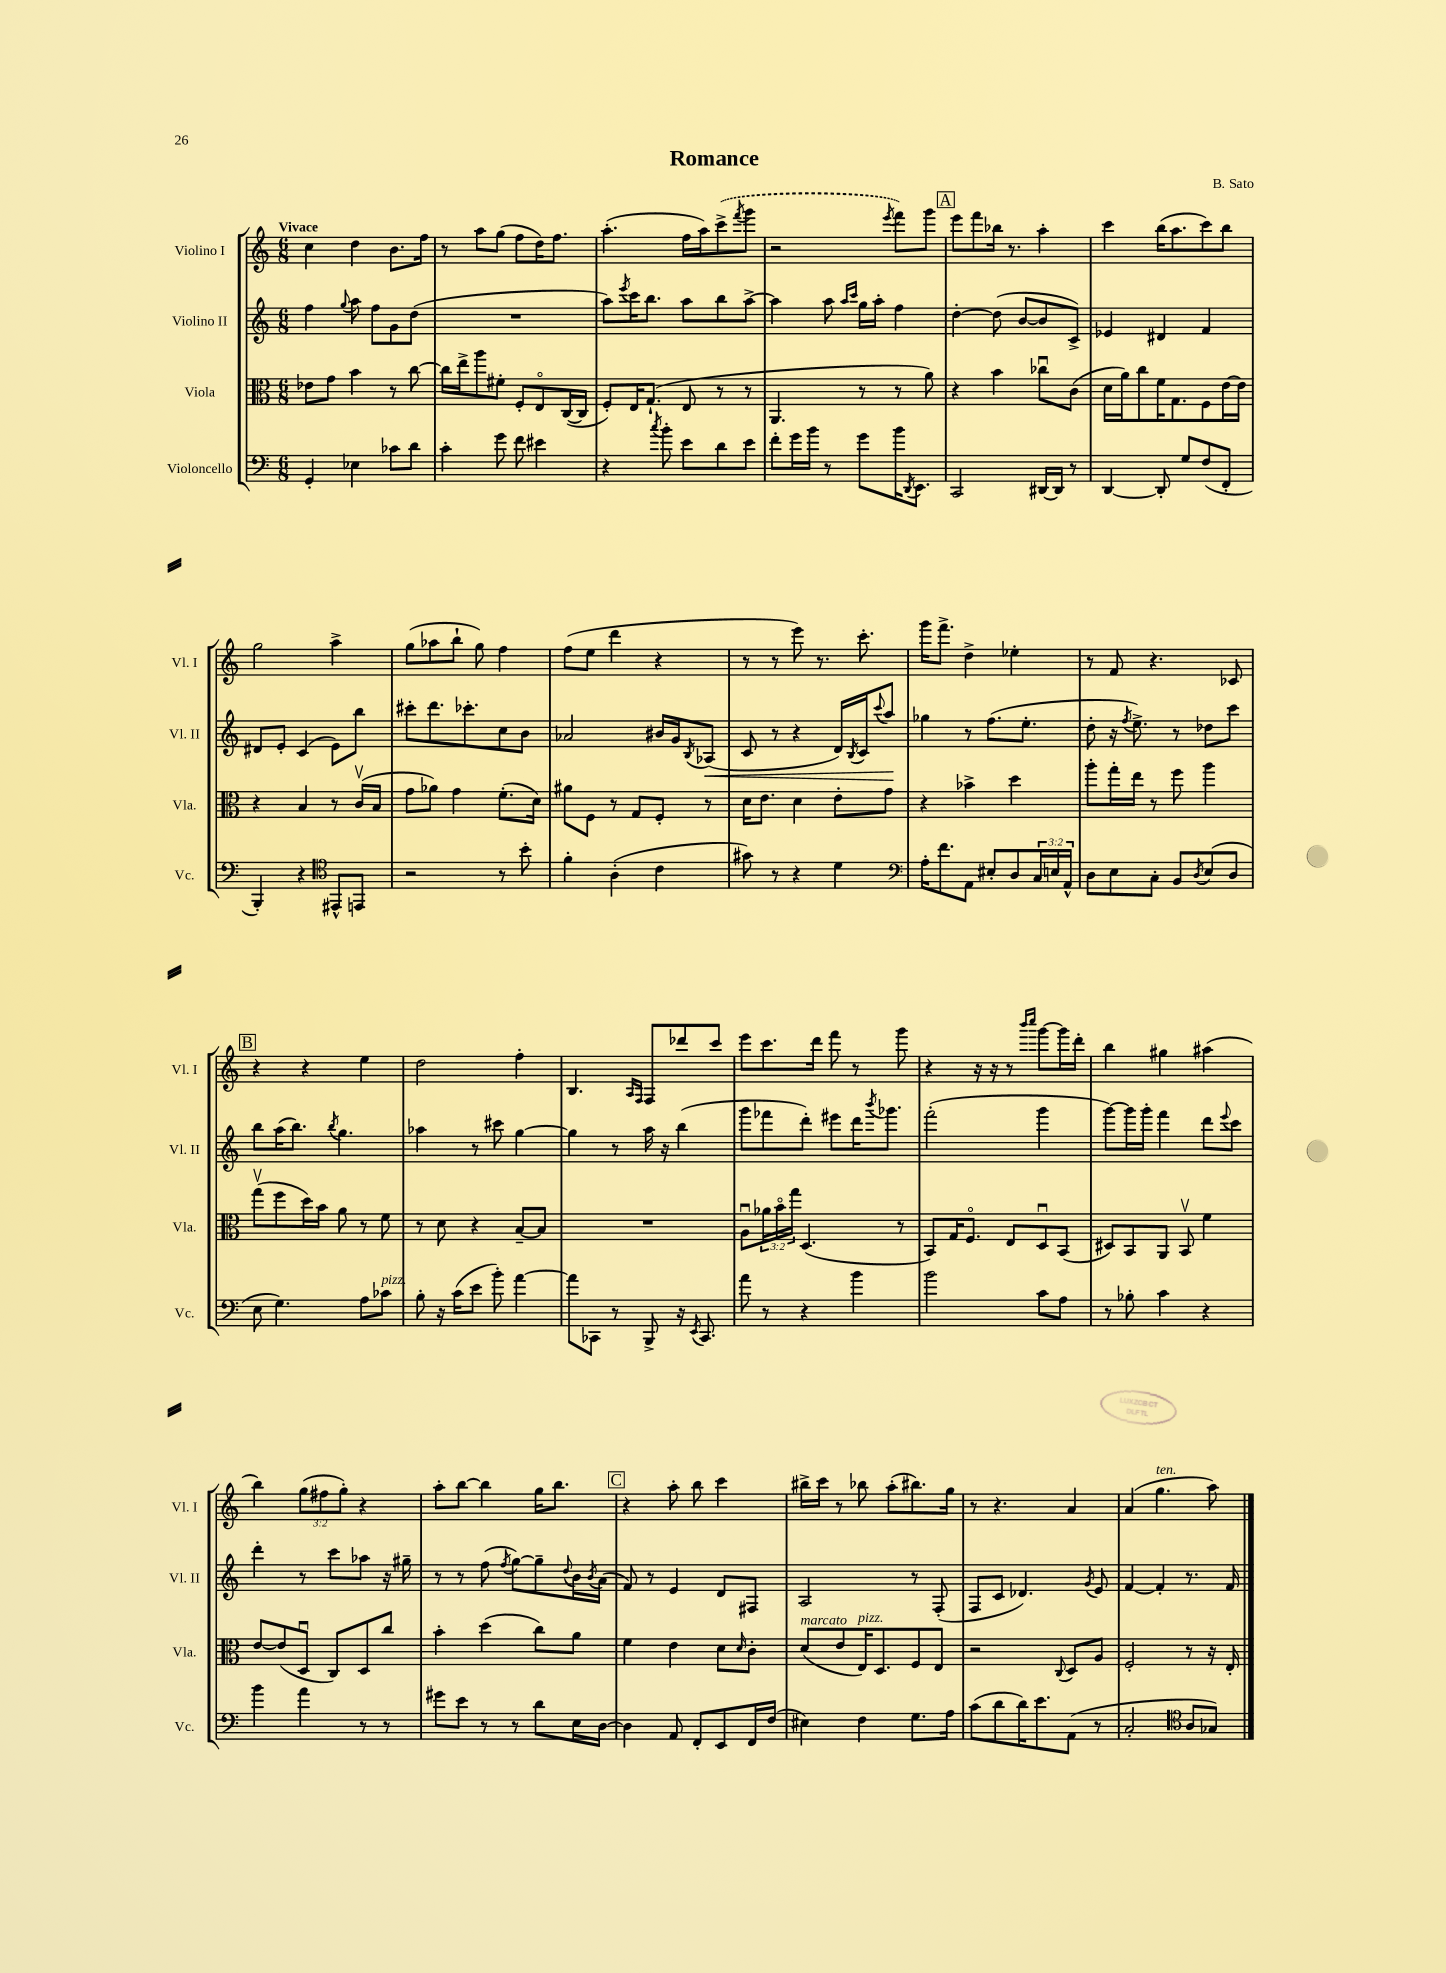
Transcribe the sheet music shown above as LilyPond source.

\header { title = "Romance" composer = "B. Sato" }
<<
\new StaffGroup <<
\new Staff = "s0" \with { instrumentName = "Violino I" shortInstrumentName = "Vl. I" } {
    \clef treble \key c \major \numericTimeSignature \time 6/8 \override Staff.TupletNumber.text = #tuplet-number::calc-fraction-text \tempo "Vivace"
    c''4 d''4 b'8. f''16 |
    r8 a''8 g''8( f''8 d''16) f''8. |
    a''4.-.( f''16 a''16) \once \slurDashed c'''8->( \acciaccatura { f'''8 } g'''8 |
    r2 \acciaccatura { e'''8 } f'''8) g'''8 |
    \mark \markup { \box "A" } e'''8 f'''8 bes''16 r8. a''4-. |
    c'''4 b''16( a''8. c'''8) b''8 |
    g''2 a''4-> |
    g''8( aes''8 b''8-! g''8) f''4 |
    f''8( e''8 d'''4 r4 |
    r8 r8 e'''8) r8. c'''8.-. |
    g'''16 f'''8.-> d''4-> ees''4-. |
    r8 f'8 r4. ces'8 |
    \mark \markup { \box "B" } r4 r4 e''4 |
    d''2 f''4-. |
    b4. \grace { a16 f16 } f8 des'''8 c'''8 |
    e'''8 c'''8. d'''16 f'''8 r8 g'''8 |
    r4 r16 r16 r8 \grace { b'''16 c''''16 } g'''8~ g'''16 d'''16-. |
    b''4 gis''4 ais''4( |
    b''4) \tuplet 3/2 { g''8( fis''8 g''8-.) } r4 |
    a''8-. b''8~ b''4 g''16 b''8. |
    \mark \markup { \box "C" } r4 a''8-. b''8 c'''4 |
    bis''16-> c'''16 r8 bes''8 a''8-.( bis''8.) g''16 |
    r8 r4. a'4 |
    a'4( g''4.^\markup { \italic "ten." } a''8) \bar "|." |
}
\new Staff = "s1" \with { instrumentName = "Violino II" shortInstrumentName = "Vl. II" } {
    \clef treble \key c \major \numericTimeSignature \time 6/8
    f''4 \appoggiatura { g''8 } a''8 f''8 g'8 d''8( |
    R2. |
    a''8) \acciaccatura { e'''8 } c'''16 b''8. a''8 b''8 a''8~-> |
    a''4 a''8 \grace { a''16 c'''16 } g''16 a''16-. f''4 |
    \mark \markup { \box "A" } d''4~-. d''8( b'8~ b'8 c'8->) |
    ees'4 dis'4 f'4 |
    dis'8 e'8-. c'4( e'8) b''8 |
    cis'''8-. d'''8. ces'''8.-. c''8 b'8 |
    aes'2 bis'16 g'16 \acciaccatura { b8 } aes8\<( |
    c'8 r8 r4 d'16) \acciaccatura { b8 } c'16 \appoggiatura { c'''8 } a''8\! |
    ges''4 r8 f''8.( e''8.-. |
    d''8-. r16 \acciaccatura { f''8 } e''8.->) r8 des''8 c'''8 |
    \mark \markup { \box "B" } b''8 a''16( b''8.) \acciaccatura { b''8 } g''4. |
    aes''4 r8 cis'''8 g''4~ |
    g''4 r8 a''16 r16 b''4( |
    g'''8 fes'''8 d'''8-.) eis'''8 d'''16 \acciaccatura { b'''8 } ges'''8. |
    f'''2-.( g'''4 |
    g'''8~) g'''16 g'''16-. f'''4 d'''8 \appoggiatura { e'''8 } c'''8 |
    d'''4-. r8 c'''8 aes''8 r16 gis''16-- |
    r8 r8 f''8( \acciaccatura { f''8 } g''8~) g''8-- \appoggiatura { d''8 } b'16 \acciaccatura { b'8 } a'16( |
    \mark \markup { \box "C" } f'8) r8 e'4 d'8 fis8 |
    a2 r8 f8-.( |
    f8 c'8 des'4.) \acciaccatura { g'8 } e'8 |
    f'4~ f'4-. r8. f'16 \bar "|." |
}
\new Staff = "s2" \with { instrumentName = "Viola" shortInstrumentName = "Vla." } {
    \clef alto \key c \major \numericTimeSignature \time 6/8 \override Staff.TupletNumber.text = #tuplet-number::calc-fraction-text
    ees'8 g'8 b'4 r8 c''8~ |
    c''16 e''16-> a''8 fis'8-. f8-. e8\flageolet c16~( c16 |
    f8-.) e16 g8.-!( e8 r8 r8 |
    a,4. r8 r8 a'8) |
    \mark \markup { \box "A" } r4 b'4 ces''8\downbow c'8( |
    d'16 a'16) c''8 f'16 g8. f8 e'16~ e'16 |
    r4 b4 r8 c'16\upbow( b16 |
    g'8 aes'8) g'4 f'8.-.( d'16) |
    ais'8 f8 r8 g8 f8-. r8 |
    d'16 e'8. d'4 e'8-. g'8 |
    r4 bes'4-> d''4 |
    a''8-. g''16-. e''16 r8 f''8 a''4 |
    \mark \markup { \box "B" } g''8\upbow( f''8 d''16) b'16 a'8 r8 f'8 |
    r8 d'8 r4 b8~-- b8 |
    R2. |
    a8\downbow \tuplet 3/2 { aes'16 b'16\flageolet g''16 } d4.( r8 |
    b,8) g16 f8.\flageolet e8 d8\downbow b,8( |
    dis8) b,8 a,8 b,8\upbow f'4 |
    e'8~ e'8( d8\downbow c8) d8 c''8 |
    b'4-. d''4( c''8) a'8 |
    \mark \markup { \box "C" } f'4 e'4 d'8 \grace { d'16 } c'8-. |
    d'8^\markup { \italic "marcato" }( e'8 e16^\markup { \italic "pizz." }) d8. f8 e8 |
    r2 \appoggiatura { c8 } d8 a8 |
    f2-. r8 r16 e16-. \bar "|." |
}
\new Staff = "s3" \with { instrumentName = "Violoncello" shortInstrumentName = "Vc." } {
    \clef bass \key c \major \numericTimeSignature \time 6/8 \override Staff.TupletNumber.text = #tuplet-number::calc-fraction-text
    g,4-. ees4 ces'8 d'8 |
    c'4-. g'8 f'8 eis'4 |
    r4 \acciaccatura { c''8 } b'8-. e'8 d'8 e'8 |
    f'8-. g'16 b'16 r8 g'8 b'16 \acciaccatura { d,8 } e,8. |
    \mark \markup { \box "A" } c,2 dis,16~ dis,16 r8 |
    d,4~ d,8-. g8 f8( f,8-. |
    b,,4-.) r4 \clef tenor eis,8-^ e,8 |
    r2 r8 b'8-. |
    f'4-. a4-.( c'4 |
    gis'8) r8 r4 d'4 |
    \clef bass a16-. f'8. a,8 eis8-. d8 \tuplet 3/2 { c16 e16 a,16-^ } |
    d8 e8 c8-. b,8 \acciaccatura { d8 } e8( d8 |
    \mark \markup { \box "B" } e8 g4.) a8 ces'8^\markup { \italic "pizz." } |
    b8-. r16 c'16( e'8 b'8-.) a'4~ |
    a'8 ces,8 r8 b,,8-> r16 \acciaccatura { e,8 } ces,8. |
    a'8 r8 r4 b'4 |
    b'2 c'8 a8 |
    r8 bes8-. c'4 r4 |
    b'4 a'4 r8 r8 |
    gis'8 e'8 r8 r8 d'8 e16 d16~ |
    \mark \markup { \box "C" } d4 a,8 f,8-. e,8 f,16 f16( |
    eis4) f4 g8. a16 |
    c'8( d'8 d'16) e'8. a,8( r8 |
    c2-. \clef tenor a8 ges8) \bar "|." |
}
>>
>>
\layout { \context { \Score \remove "Bar_number_engraver" } }
